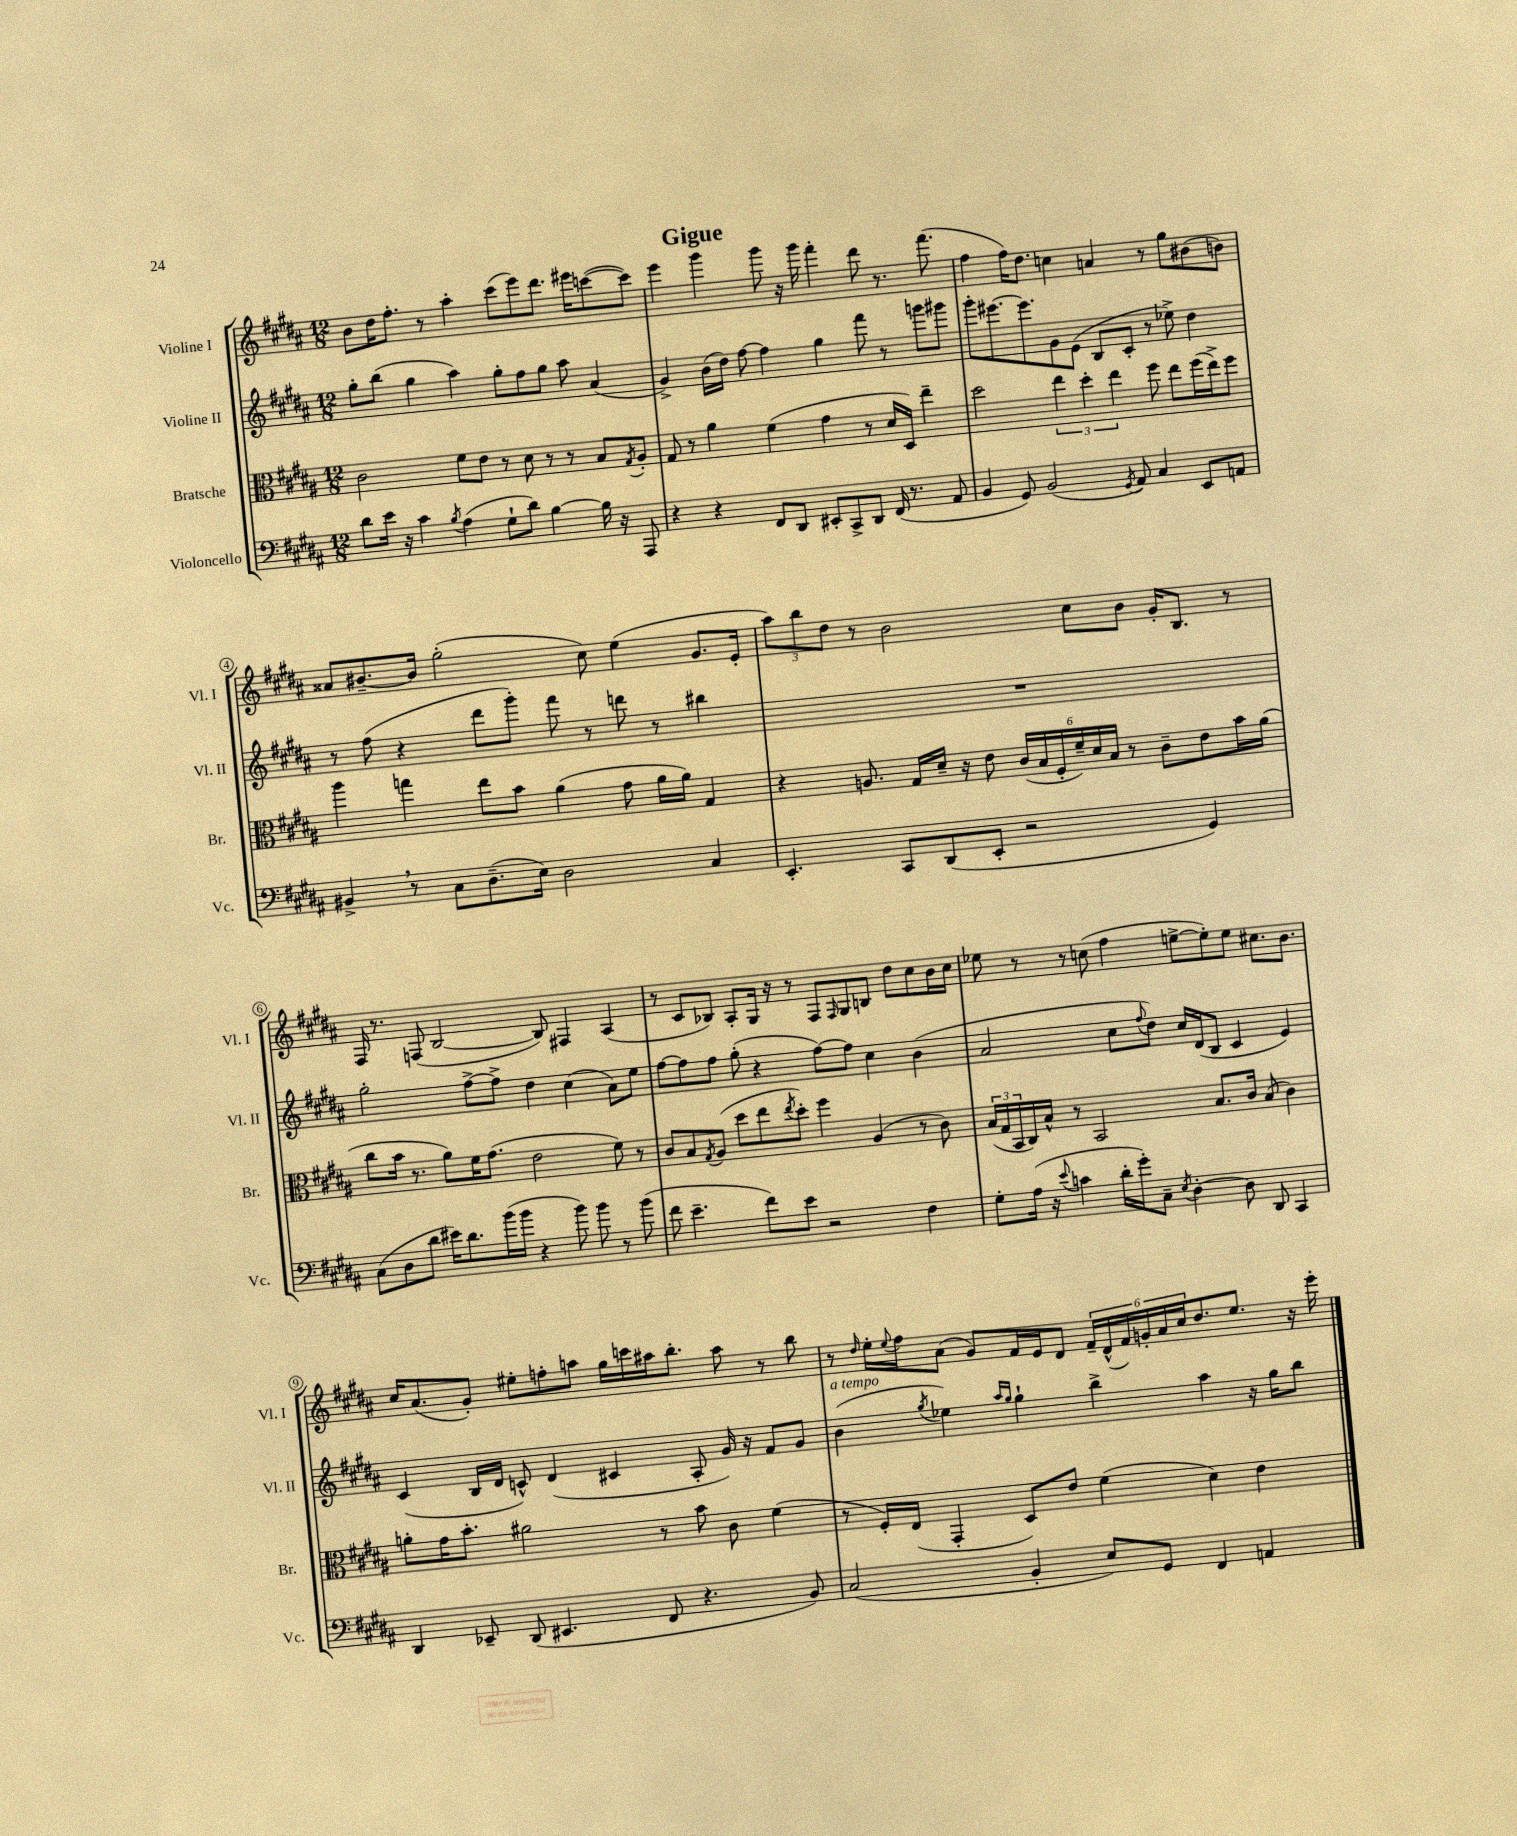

**kern	**kern	**kern	**kern
*part4	*part3	*part2	*part1
*staff4	*staff3	*staff2	*staff1
*I"Violoncello	*I"Bratsche	*I"Violine II	*I"Violine I
*I'Vc.	*I'Br.	*I'Vl. II	*I'Vl. I
*clefF4	*clefC3	*clefG2	*clefG2
*k[f#c#g#d#a#]	*k[f#c#g#d#a#]	*k[f#c#g#d#a#]	*k[f#c#g#d#a#]
*M12/8	*M12/8	*M12/8	*M12/8
=1	=1	=1	=1
8d#\L	2c#\	8gg#'\L	8b\L
16e\Jk	.	(8bb\J	16dd#\K
16r	.	.	8.ff#'\J
4c#\	.	4gg#\	.
.	.	.	8r
8qB/	.	.	.
(4A#\	8f#\L	4aa#\)	4aa#'\
.	8e\J	.	.
8G#`\L	8r	8gg#'\L	(8ccc#\L
8d#\J)	8d#\	8ff#\	8eee\)
[4B\	8r	8gg#\J	8.ddd#\J
.	8r	8aa#\	.
.	.	.	16eee#X\KL
16B\]	8B/L	(4a#/	([8cccn\
16r	.	.	.
.	8qG#/	.	.
8AAA#/	8A#'/J	.	8ccc\J])
=2	=2	=2	=2
4r	8G#/	4g#^/)	4eee\
.	8r	.	.
4r	4a#\	(16b\LL	4ggg#\
.	.	16dd#\JJ)	.
.	.	[8ff#\	.
8FF#/L	(4f#\	4ff#\]	8ggg#\
8DD#/J	.	.	16r
.	.	.	16ggg#\
8EE#X'/L	4g#\	4gg#\	4fff#'\
8CC#^/	.	.	.
8DD#/J	8r	8fff#\	8ddd#\
(16FF#/	16d#/LL	8r	8.r
8.r	16D#/JJ)	.	.
.	4ee~\	8gggn\L	.
.	.	.	(8.fff#\
8AA#/	.	8ggg#X\J	.
=3	=3	=3	=3
4BB/	2dd#\	8ggg#'\L	4ff#\
.	.	[8.eee#X\	.
8GG#/)	.	.	16ff#\KL)
.	.	8.eee#\]	8.dd#\J
(2BB/	.	.	.
.	6ee\	8g#\	4ccn\
.	.	(8e\J	.
.	6dd#'\	.	.
.	.	8B/L	4an/
.	6ee\	.	.
8qGG#/	.	.	.
8AA#/)	.	8c#'/J	.
4C#/	8ff#\	8r	8r
.	8ee\L	8ee-X^\)	8gg#\L
8EE/L	(16ff#\L	4dd#\	(8b#X\
.	16ee^\J)	.	.
8AAn/J	8ff#\J	.	8bn\J)
!!LO:LB:g=z
=4	=4	=4	=4
4BB#X^,/	4aa#\	8r	8a##X/L
.	.	(8ff#\	[8.b#X~/
8r	4ggn\	4r	.
.	.	.	16b#/Jk]
8C#\L	.	.	(2gg#'\
(8.D#~\	8ee\L	8ddd#\L	.
.	8b\J	8ggg#'\J)	.
16E\Jk)	.	.	.
2D#\	(4a#\	8fff#\	.
.	.	8r	8cc#\)
.	8g#\	8dddn\	(4ee\
.	16a#\LL	8r	.
.	16a#\JJ)	.	.
4C#/	4G#/	4bb#X\	8.g#/L
.	.	.	16e'/Jk
=5	=5	=5	=5
4.EE'/	4r	1.r	12aa#\L)
.	.	.	12bb\
.	.	.	12dd#\J
.	8.An/	.	8r
8CC#/L	.	.	2b\
.	16G#/LL	.	.
(8DD#/	16d#~/JJ	.	.
.	16r	.	.
8EE'/J	8e\	.	.
2r	(24c#/LL	.	.
.	24B/	.	.
.	24F#'/	.	.
.	24f#~/)	.	8cc#\L
.	24d#/	.	.
.	24B/JJ	.	.
.	8r	.	8b\J
.	8c#~\L	.	16g#'/KL
.	.	.	8.B/J
4GG#/)	8e\	.	.
.	16b\L	.	8r
.	(16a#\JJ	.	.
!!LO:LB:g=z
=6	=6	=6	=6
(8C#\L	8cc#\L	2gg#'\	16F#/
.	.	.	8.r
8D#\	16b\Jk	.	.
.	8.r	.	.
8d#\J	.	.	(8Fn/
16e#X\KL)	8a#\L)	.	[2B/
8.d#\	.	.	.
.	16f#\K	[8ff#^\L	.
.	(8.g#\J	.	.
(16b\L	.	8ff#^\J]	.
16b\JJ	.	.	.
4r	2e\	4dd#\	.
.	.	.	8B/])
8b\)	.	(4cc#\	4F#X/
8b\	.	.	.
8r	8f#\)	8a#\L)	(4A#/
(8b\	8r	8ee\J	.
=7	=7	=7	=7
8f#\	8c#/L	[8ff#\L	8r
4.e~\	8B/	8ff#\]	8c#/L
.	8qG#/	.	.
.	(8A#/J	8ff#\J	8B-X/J)
.	8dd#\L	(8gg#'\	8A#'/L
8f#\L)	8ee\	4r	16G#/Jk
.	.	.	16r
.	8qee/	.	.
8e\J	8dd#'\J)	.	8r
2r	4ff#\	[8ff#\L)	8F#/L
.	.	.	16qqF#/
.	.	8ff#\J]	8G#/
.	(4A#/	4cc#\	8Bn/J
.	.	.	8dd#\L
4F#\	8r	(4b\	8cc#\
.	8c#\)	.	16b\L
.	.	.	16cc#\JJ
=8	=8	=8	=8
8G#'\L	(24B/LL	2a#/	8ee-X\
.	24G#/	.	.
.	24BB/	.	.
(16A#\Jk	16C#/)	.	8r
16r	16B^^/JJ	.	.
8qqe/	.	.	.
4cn\	8r	.	8r
.	2BB/	.	(8ccn\
16d#'\LL	.	8cc#\L	4ff#\
16g#'\J)	.	.	.
.	.	8qqff#/	.
8C#~\J	.	8dd#\J)	.
8qE/	.	.	.
[4D#'\	.	16cc#/LL	[8een^\L
.	.	(16d#/J	.
.	8.B/L	8B/J	8ee'\])
8D#\]	.	4c#/	8ee\J
.	16c#/Jk	.	.
8DD#/	(8B/	.	8.cc#X\L
4CC#/	4c#\)	4e/)	.
.	.	.	8.b\J
!!LO:LB:g=z
=9	=9	=9	=9
4DD#/	8an'\L	(4c#/	16cc#/KL
.	.	.	(8.a#/
.	16g#\K	.	.
.	8.b'\J	.	.
8EE-X~/	.	16B/LL	8g#'/J)
.	.	16d#/JJ	.
(8DD#/	2a#X\	8cn^^/)	8ee#X'\L
4.EE#X/	.	(4d#/	8ffn'\
.	.	.	8aan\J
.	.	4c#X/	16gg#\LL
.	.	.	16cccn\
8FF#/	8r	.	16aa#X\J
.	.	.	8.bb'\J
4.r	8b\	8A#'/	.
.	8c#\	16g#/)	8aa#\
.	.	16r	.
.	(4f#\	8f#/L	8r
8BB/)	.	8g#/J	8bb\
=10	=10	=10	=10
!	!	!LO:TX:a:i:t=a tempo	!
(2C#/	8r	(4b\	8r
.	.	.	16qqdd#/
.	16F#'/LL)	.	16ee'\LL
.	.	.	8qqee/
.	(16E/JJ	.	16ff#\J
.	.	8qgg#/	.
.	4GG#'/	4ee-X\)	(8a#\J
.	.	.	8g#/L)
.	.	16qqaa#/LL	.
.	.	16qqgg#/JJ	.
4BB'/	8D#/L)	4gg#`\	16f#/L
.	.	.	16e/J
.	8e/J	.	8d#/J
8E/L)	(4f#\	4bb^\	24f#~/LL
.	.	.	(24d#^^/
.	.	.	24f#/)
8GG#/J	.	.	24gn'/
.	.	.	24a#/
.	.	.	24cc#/J
4FF#/	4d#\)	4aa#\	8.dd#/
.	.	.	8.ee/J
4AAn/	4e\	16r	.
.	.	16gg#\KL	.
.	.	8bb\J	16r
.	.	.	16eee'\
==	==	==	==
*-	*-	*-	*-
